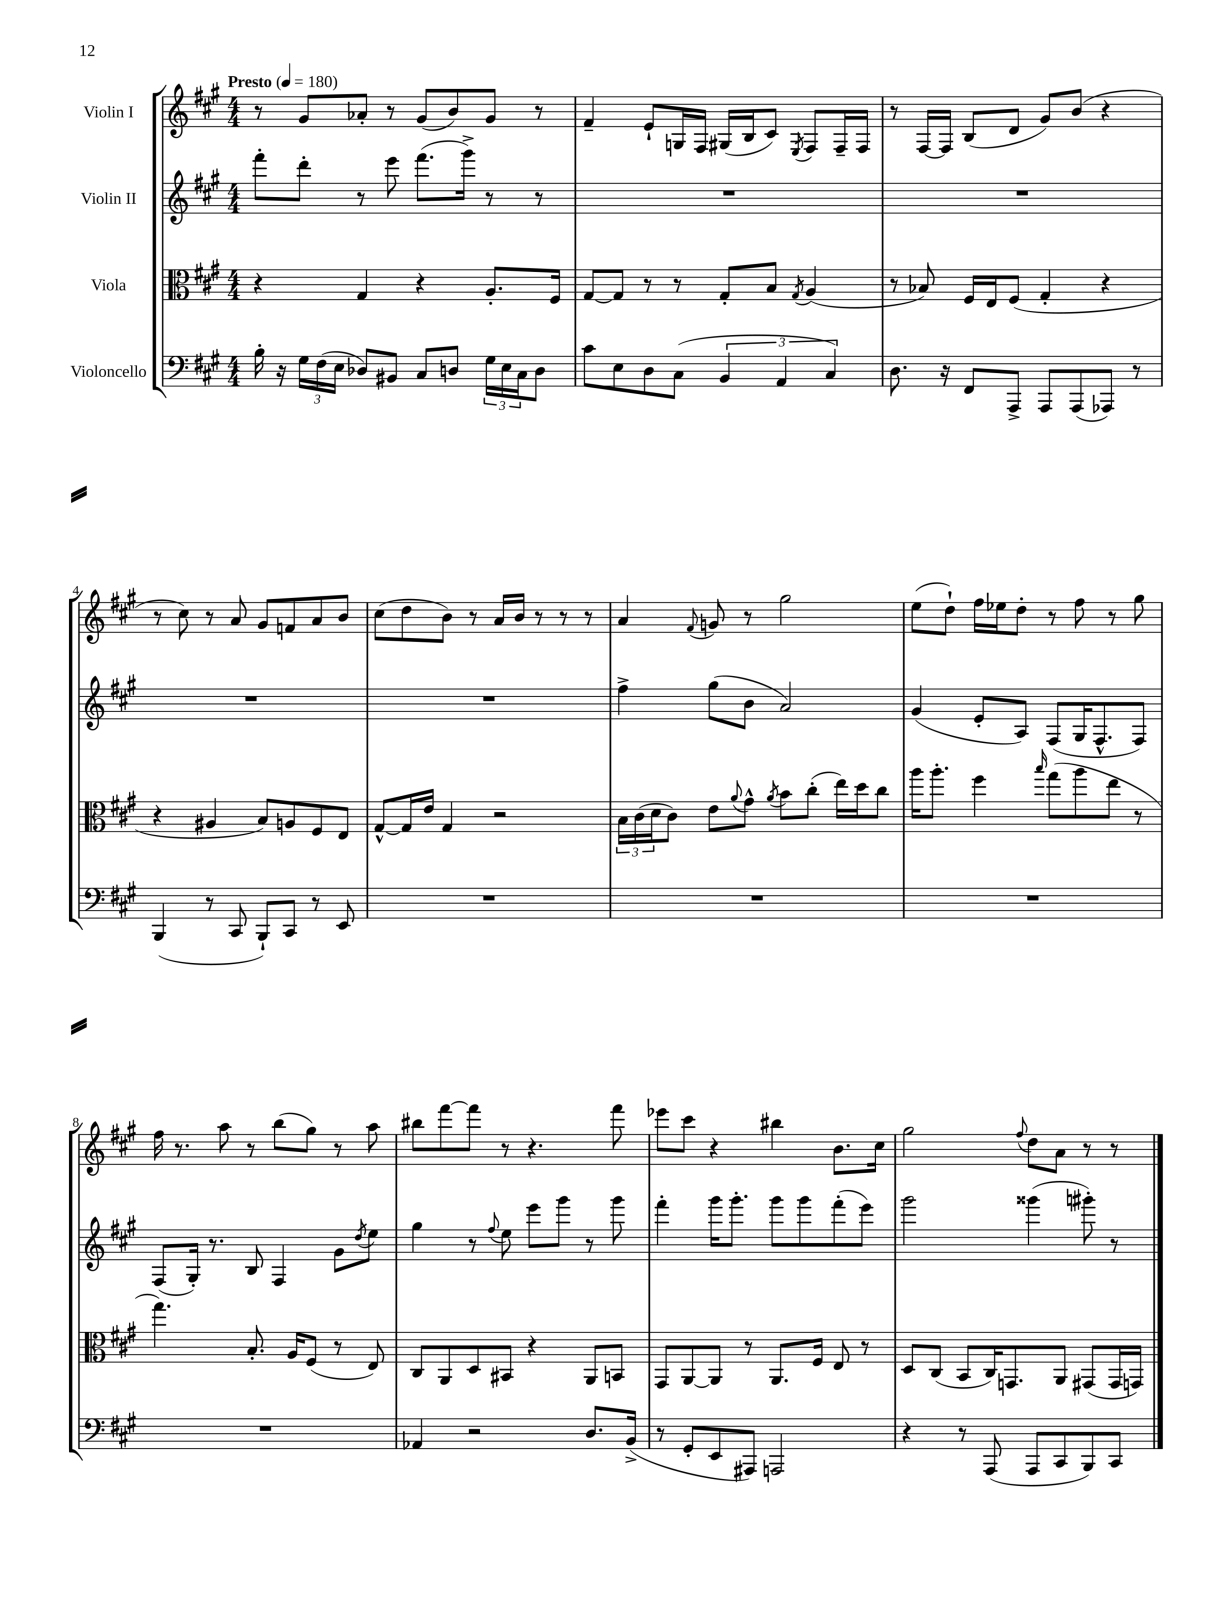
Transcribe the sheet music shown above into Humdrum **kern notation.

**kern	**kern	**kern	**kern
*staff4	*staff3	*staff2	*staff1
*clefF4	*clefC3	*clefG2	*clefG2
*k[f#c#g#]	*k[f#c#g#]	*k[f#c#g#]	*k[f#c#g#]
*M4/4	*M4/4	*M4/4	*M4/4
*MM180	*MM180	*MM180	*MM180
16B'	4r	8fff#'	8r
16r	.	.	.
24G#	.	8ddd'	8g#
(24F#	.	.	.
24E	.	.	.
8D-)	4G#	8r	8a-'
8BB#	.	8eee	8r
8C#	4r	(8.fff#	(8g#
8D	.	.	8b)
.	.	16ggg#^)	.
24G#	8.A'	8r	8g#
24E	.	.	.
24C#	.	.	.
8D	.	8r	8r
.	16F#	.	.
=	=	=	=
8c#	[8G#	1r	4f#~
8E	8G#]	.	.
8D	8r	.	8e`
(8C#	8r	.	16G
.	.	.	16F#
6BB	8G#'	.	(16G#
.	.	.	16B
.	8B	.	8c#)
6AA	.	.	.
.	8qG#	.	8qE
.	(4A	.	8F#
6C#)	.	.	.
.	.	.	16F#~
.	.	.	16F#
=	=	=	=
8.D	8r	1r	8r
.	8B-)	.	[16F#
16r	.	.	16F#]
8FF#	16F#	.	(8B
.	16E	.	.
8AAA^	(8F#	.	8d
8AAA	4G#'	.	8g#)
(8AAA	.	.	(8b
8AAA-)	4r	.	4r
8r	.	.	.
=	=	=	=
(4BBB	4r	1r	8r
.	.	.	8cc#)
8r	4A#	.	8r
8CC#	.	.	8a
8BBB`)	8B)	.	8g#
8CC#	8A	.	8f
8r	8F#	.	8a
8EE	8E	.	8b
=	=	=	=
1r	[8G#^^	1r	(8cc#
.	16G#]	.	8dd
.	16e	.	.
.	4G#	.	8b)
.	.	.	8r
.	2r	.	16a
.	.	.	16b
.	.	.	8r
.	.	.	8r
.	.	.	8r
=	=	=	=
1r	24B	4ff#^	4a
.	(24c#	.	.
.	24d	.	.
.	8c#)	.	.
.	.	.	8qqf#
.	8e	(8gg#	8g
.	8qqa	.	.
.	8g#^^	8b	8r
.	8qa	.	.
.	8b	2a)	2gg#
.	(8cc#'	.	.
.	16ee)	.	.
.	16dd	.	.
.	8cc#	.	.
=	=	=	=
1r	16aa	(4g#	(8ee
.	8.aa'	.	.
.	.	.	8dd`)
.	4ff#	8e'	16ff#
.	.	.	16ee-
.	.	8A)	8dd'
.	16qqbb	.	.
.	(8gg#	(8F#	8r
.	8aa	16G#	8ff#
.	.	8.F#^^	.
.	8ee	.	8r
.	8r	8F#)	8gg#
=	=	=	=
1r	4.gg#)	(8F#	16ff#
.	.	.	8.r
.	.	16G#')	.
.	.	8.r	.
.	.	.	8aa
.	8.B'	8B	8r
.	.	4F#	(8bb
.	16A	.	.
.	(8F#	.	8gg#)
.	8r	8g#	8r
.	.	8qdd	.
.	8E)	8ee	8aa
=	=	=	=
4AA-	8C#	4gg#	8bb#
.	8AA	.	[8fff#
2r	8D	8r	8fff#]
.	.	8qqff#	.
.	8BB#	8ee	8r
.	4r	8eee	4.r
.	.	8ggg#	.
8.D	8AA	8r	.
.	8BB	8ggg#	8fff#
(16BB^	.	.	.
=	=	=	=
8r	8GG#	4fff#'	8eee-
8GG#'	[8AA	.	8ccc#
8EE	8AA]	16ggg#	4r
.	.	8.ggg#'	.
8AAA#)	8r	.	.
2AAA	8.AA	8ggg#	4bb#
.	.	8ggg#	.
.	16F#	.	.
.	8E	(8fff#'	8.b
.	8r	8eee)	.
.	.	.	16cc#
=	=	=	=
4r	8D	2ggg#	2gg#
.	(8C#	.	.
8r	8BB	.	.
(8AAA	16C#)	.	.
.	8.GG	.	.
.	.	.	8qqff#
8AAA	.	(4ggg##	8dd
8CC#	8AA	.	8a
8BBB)	(8GG#	8ggg#')	8r
8CC#	16GG#	8r	8r
.	16GG)	.	.
==	==	==	==
*-	*-	*-	*-
